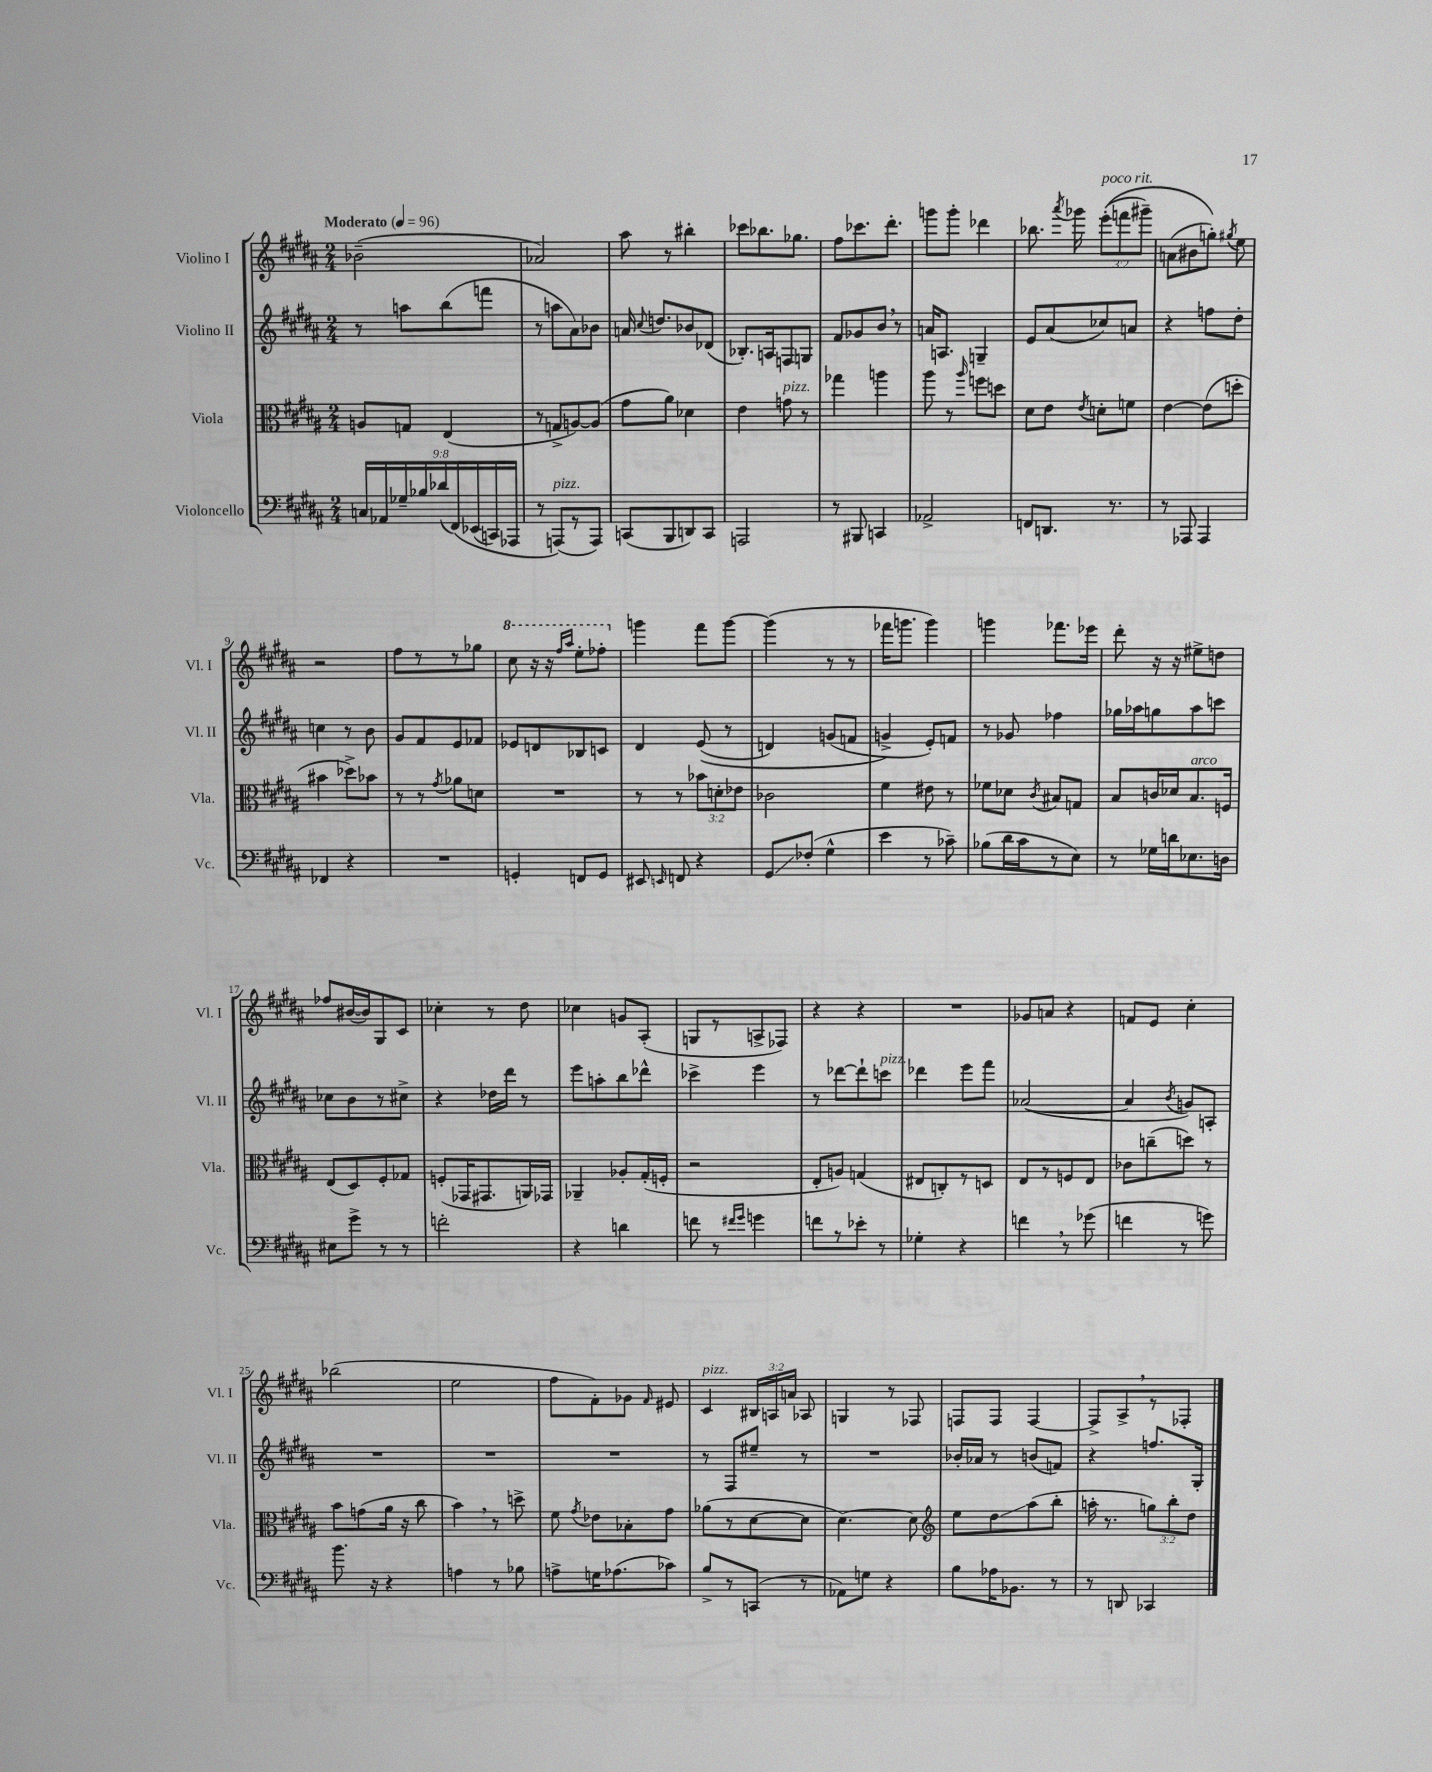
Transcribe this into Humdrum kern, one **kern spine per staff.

**kern	**kern	**kern	**kern
*staff4	*staff3	*staff2	*staff1
*clefF4	*clefC3	*clefG2	*clefG2
*k[f#c#g#d#a#]	*k[f#c#g#d#a#]	*k[f#c#g#d#a#]	*k[f#c#g#d#a#]
*M2/4	*M2/4	*M2/4	*M2/4
*MM96	*MM96	*MM96	*MM96
18C	8A	8r	(2b-~
18AA-	.	.	.
18G-~	.	.	.
.	8G	8aa	.
18B-	.	.	.
(18d-	.	.	.
.	(4E	(8bb	.
&(18FF#)	.	.	.
(18EE-	.	.	.
.	.	8fff	.
18CC)	.	.	.
18AAA-	.	.	.
=	=	=	=
8r	8r	8r	2a-)
(8AAA&)	8G^	8aa	.
8r	[8A)	8a#)	.
8AAA)	(8A]	8b-	.
=	=	=	=
(8CC	8g#	16a	8aa#
.	.	8qqcc#	.
.	.	8.dd	.
8BBB	8a#)	.	8r
8DD)	4d-	8b-	4bb#'
8CC	.	(8d-	.
=	=	=	=
2AAA	4e	8.B-')	8ccc-
.	.	.	8.bb-
.	.	16A	.
.	8g	8F	.
.	.	.	8.gg-
.	8r	8G	.
=	=	=	=
8r	4gg-	8f#	8ff#
8BBB#	.	8g-	8.ccc-
4CC	4aa	8b	.
.	.	.	8.ddd#'
.	.	8r	.
=	=	=	=
2AA-^	8aa#	16a	8ggg
.	.	8.A	.
.	8r	.	8ggg'
.	16qqaa#	.	.
.	8ff	4G~	4ddd-
.	8dd	.	.
=	=	=	=
8FF	8d#	8e	8.bb-
8.DD	8e	(8a#	.
.	.	.	8qaaa#
.	.	.	16ggg-
.	8qe	.	.
.	8d'	8cc-)	&((12eee'
8.r	.	.	.
.	.	.	12fff
.	8f	8a	.
.	.	.	12ggg#~)
=	=	=	=
8r	[4e	4r	(8a
8AAA-	.	.	8b#
4AAA-	(8e]	8ff	8gg')&)
.	.	.	8qgg#
.	8dd'	8dd#'	8ee
=	=	=	=
4FF-	4b#	4cc	2r
4r	8dd-^)	8r	.
.	8b-	8b	.
=	=	=	=
2r	8r	8g#	8ff#
.	8r	8f#	8r
.	8qg#	.	.
.	8a-	8e	8r
.	8d	8f-	8gg-
=	=	=	=
4GG'	2r	8e-	8ccc#
.	.	8d	16r
.	.	.	16r
.	.	.	16qqfff#
.	.	.	16qqaaa#
8FF	.	8B-	8eee'
8GG	.	8c	8fff-'
=	=	=	=
8EE#	8r	4d#	4ggg
16qqEE	.	.	.
8FF	8r	.	.
4r	12b-	&((8e	8fff#
.	12d'	.	.
.	.	8r	[8ggg
.	12e-	.	.
=	=	=	=
8GG#	2c-	4d)	(4ggg]
(8F-'	.	.	.
4G#^^	.	(8g	8r
.	.	8f	8r
=	=	=	=
4e	4f#	4g^&)	16fff-
.	.	.	8.ggg
8r	8e#	8e')	4ggg)
8c-~)	8r	8f	.
=	=	=	=
(8B-	8f-	8r	4ggg
16d#	8d-	8g-	.
16c#	.	.	.
.	8qc#	.	.
8r	8B#	4ff-	8.fff-
8E)	8G	.	.
.	.	.	16eee-
=	=	=	=
8r	8B	16gg-	8ddd#'
.	.	16aa-	.
16G-	16c	8gg	16r
16d	16d-	.	16r
8.E-	8.B	8aa-	8ee#^
.	.	8ccc	8dd
16D	16F	.	.
=	=	=	=
8E#	(8E	8cc-	8ff-
8g#^	8D#)	8b	([16b#
.	.	.	16b#])
8r	8F#'	8r	8G#
8r	8G-	8cc#^	8c#
=	=	=	=
2f'	(8F'	4r	4cc-'
.	16GG-	.	.
.	8.GG#	.	.
.	.	16dd-	8r
.	.	16ddd#	.
.	16AA)	8r	8dd#
.	16GG-	.	.
=	=	=	=
4r	4AA-~	8eee	4cc-
.	.	8aa'	.
4d	8A-'	8bb	8g
.	(16G#'	8ddd-^^	(8A#'
.	16F'	.	.
=	=	=	=
8f	2r	4ccc-^	8G
8r	.	.	8r
16qqf#	.	.	.
16qqg#	.	.	.
4g	.	4eee	8A^
.	.	.	8F-)
=	=	=	=
8f	8E'	8r	4r
8r	8A)	[8ddd-	.
8e-'	(4G	8ddd-`]	4r
8r	.	8ccc	.
=	=	=	=
4G-'	8E#	4ddd-	2r
.	8C')	.	.
4r	8r	8eee	.
.	8D	8fff#	.
=	=	=	=
4f	8E	([2a-	8g-
.	8r	.	8a
8r	8F	.	4r
(8g-	8E	.	.
=	=	=	=
4f	8c-	4a-]	8f
.	(8cc~	.	8e
.	.	8qb	.
8r	8dd)	8g)	4cc#'
8g)	8r	8A'	.
=	=	=	=
8.b	8b	2r	(2bb-
.	(8g	.	.
16r	.	.	.
4r	16a#	.	.
.	16r	.	.
.	8cc#	.	.
=	=	=	=
4A	4b)	2r	2ee
8r	8r	.	.
8B-	8dd^	.	.
=	=	=	=
8A^	8f#	2r	8ff#
.	8qg#	.	.
16G	8e-	.	8f#')
(8.A-	.	.	.
.	8B-'	.	8g-
.	.	.	16qqf#
8c-)	8g#	.	8e#
=	=	=	=
8B^	(8a-	8r	4c#
8r	8r	8F#	.
(8CC	[8d#	8ee#~	24B#
.	.	.	24A
.	.	.	24a
8r	8d#]	8r	8A-
=	=	=	=
8AA-)	[4.d#)	2r	4G
8G	.	.	.
4r	.	.	8r
.	8d#]	.	8F-
=	=	=	=
*	*clefG2	*	*
8B	8ee	16b-'	8F
.	.	16a-	.
16A-	8dd#	8r	8F
8.BB-	.	.	.
.	(8aa#	(8b	[4F
8r	8bb'	8f)	.
=	=	=	=
8r	16aa'	4r	8F^]
.	8.r	.	.
8DD	.	.	8A#^
4CC-	12gg)	8.ff	8r
.	12bb'	.	.
.	.	.	8F-'
.	12dd#	.	.
.	.	16G#'	.
==	==	==	==
*-	*-	*-	*-
